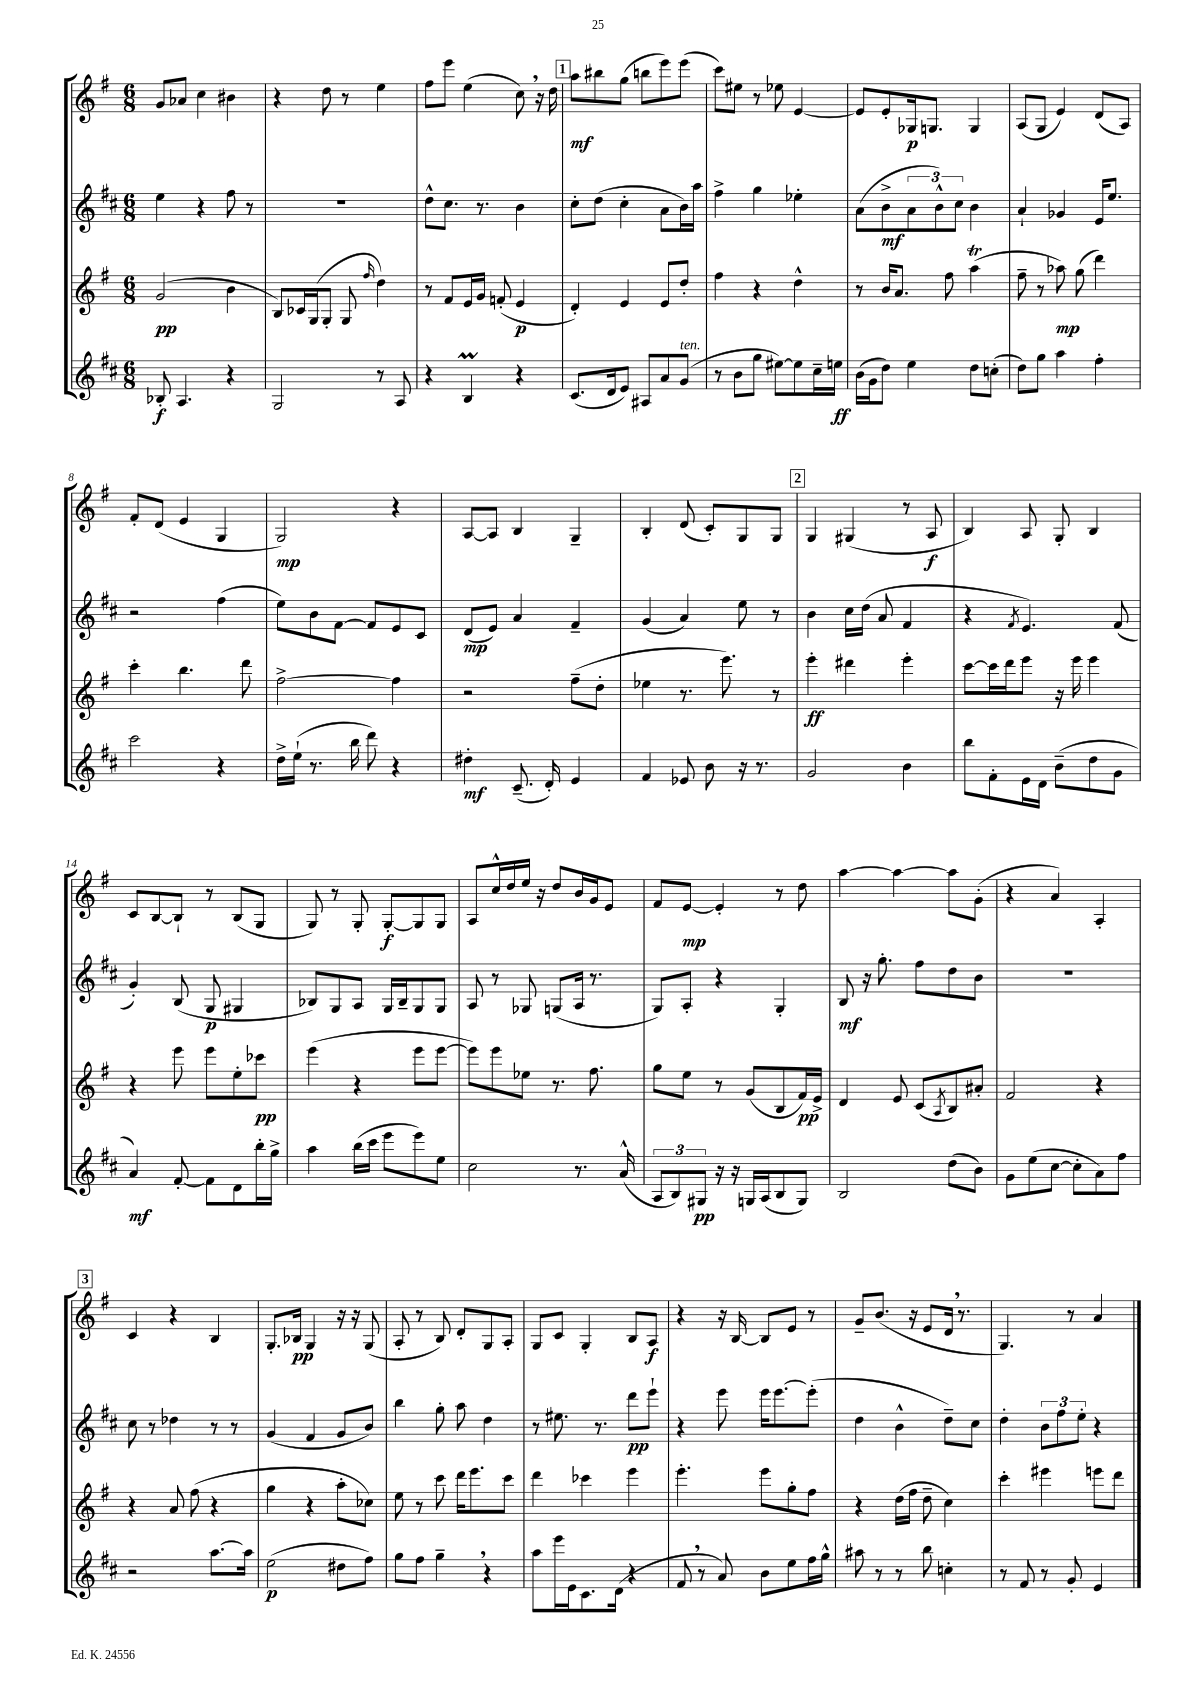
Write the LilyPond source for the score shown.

<<
\new StaffGroup <<
\new Staff = "s0" {
    \clef treble \key g \major \numericTimeSignature \time 6/8
    g'8 aes'8 c''4 bis'4 |
    r4 d''8 r8 e''4 |
    fis''8 e'''8 e''4( c''8) \breathe r16 d''16 |
    \mark \markup { \box "1" } a''8\mf bis''8 g''8( b''8 e'''8) e'''8( |
    c'''8) eis''8 r8 ees''8 e'4~ |
    e'8 e'8-. ges16\p g8. g4 |
    a8( g8 e'4) d'8( a8) |
    fis'8-. d'8( e'4 g4 |
    g2\mp) r4 |
    a8~ a8 b4 g4-- |
    b4-. d'8( c'8-.) g8 g8 |
    \mark \markup { \box "2" } g4 gis4( r8 a8\f |
    b4) a8 g8-. b4 |
    c'8 b8~ b8-! r8 b8( g8 |
    g8) r8 g8-. g8~-.\f g8 g8 |
    a8 c''16-^ d''16 e''16 r16 d''8 b'16 g'16 e'8 |
    fis'8 e'8~\mp e'4-. r8 d''8 |
    a''4~ a''4~ a''8 g'8-.( |
    r4 a'4) a4-. |
    \mark \markup { \box "3" } c'4 r4 b4 |
    g8.-. bes16\pp g4 r16 r16 g8( |
    a8-. r8 b8) d'8-. g8 a8-. |
    g8 c'8 g4-. b8 a8\f |
    r4 r16 b16~ b8 e'8 r8 |
    g'8-- b'8.( r16 e'8 d'16 \breathe r8. |
    g4.) r8 a'4 \bar "|." |
}
\new Staff = "s1" {
    \clef treble \key d \major \numericTimeSignature \time 6/8
    e''4 r4 fis''8 r8 |
    R2. |
    d''8-^ cis''8. r8. b'4 |
    \mark \markup { \box "1" } cis''8-. d''8( cis''4-. a'8 b'16) a''16 |
    fis''4-> g''4 ees''4-. |
    a'8( b'8->\mf \tuplet 3/2 { a'8 b'8-^) cis''8 } b'4 |
    a'4-! ges'4 e'16 e''8. |
    r2 fis''4( |
    e''8) b'8 fis'8~ fis'8 e'8 cis'8 |
    d'8\mp( e'8) a'4 fis'4-- |
    g'4( a'4) e''8 r8 |
    \mark \markup { \box "2" } b'4 cis''16 d''16( a'8 fis'4 |
    r4 \acciaccatura { fis'8 } e'4.) fis'8( |
    g'4-.) b8( g8\p gis4 |
    bes8) g8 a8 g16 bes16-- g8 g8 |
    a8 r8 ges8 g8( a16 r8. |
    g8) a8-. r4 g4-. |
    b8\mf r16 g''8.-. fis''8 d''8 b'8 |
    R2. |
    \mark \markup { \box "3" } cis''8 r8 des''4 r8 r8 |
    g'4( fis'4 g'8 b'8) |
    b''4 g''8-. a''8 d''4 |
    r8 eis''8. r8. d'''8\pp e'''8-! |
    r4 e'''8 e'''16 e'''8.~ e'''8-.( |
    d''4 b'4-^ d''8--) cis''8 |
    d''4-. \tuplet 3/2 { b'8 fis''8 e''8-. } r4 \bar "|." |
}
\new Staff = "s2" {
    \clef treble \key g \major \numericTimeSignature \time 6/8
    g'2\pp( b'4 |
    b8) ces'16 g16( g8-. g8 \grace { fis''16 } d''4) |
    r8 fis'8 e'16 g'16 f'8-.( e'4\p |
    \mark \markup { \box "1" } d'4-.) e'4 e'8 d''8-. |
    fis''4 r4 d''4-^ |
    r8 b'16 a'8. fis''8 a''4\trill( |
    fis''8-- r8 aes''8\mp) g''8( d'''4) |
    c'''4-. b''4. d'''8 |
    fis''2~-> fis''4 |
    r2 fis''8--( d''8-. |
    ees''4 r8. e'''8.) r8 |
    \mark \markup { \box "2" } e'''4-.\ff dis'''4 e'''4-. |
    c'''8~ c'''16 d'''16 e'''8 r16 e'''16 e'''4 |
    r4 e'''8 e'''8 e''8-. ces'''8\pp |
    e'''4( r4 e'''8 e'''8~ |
    e'''8) e'''8 ees''8 r8. fis''8. |
    g''8 e''8 r8 g'8( b8 fis'16\pp) e'16-> |
    d'4 e'8 c'8( \acciaccatura { a8 } b8) ais'8-. |
    fis'2 r4 |
    \mark \markup { \box "3" } r4 a'8 fis''8( r4 |
    g''4 r4 a''8-. ces''8) |
    e''8 r8 c'''8 d'''16 e'''8. c'''8 |
    d'''4 ces'''4 e'''4 |
    e'''4.-. e'''8 g''8-. fis''8 |
    r4 d''16( fis''16 d''8-- c''4) |
    c'''4-. eis'''4 e'''8 d'''8 \bar "|." |
}
\new Staff = "s3" {
    \clef treble \key d \major \numericTimeSignature \time 6/8
    bes8-.\f a4. r4 |
    g2 r8 a8 |
    r4 b4\prall r4 |
    \mark \markup { \box "1" } cis'8.( d'16 e'8) ais8 a'8 g'8^\markup { \italic "ten." }( |
    r8 b'8 g''8 eis''8~) eis''8 cis''16-- e''16\ff |
    b'16( g'16 d''8) e''4 d''8 c''8-.( |
    d''8) g''8 a''4 fis''4-. |
    cis'''2 r4 |
    d''16-> e''16-!( r8. b''16 d'''8) r4 |
    dis''4-.\mf cis'8.--( d'16-.) e'4 |
    fis'4 ees'8 b'8 r16 r8. |
    \mark \markup { \box "2" } g'2 b'4 |
    b''8 fis'8-. e'16 d'16 b'8--( d''8 g'8 |
    a'4\mf) fis'8~-. fis'8 d'8 b''16-. g''16-> |
    a''4 b''16( cis'''16 e'''8 e'''8) e''8 |
    cis''2 r8. a'16-^( |
    \tuplet 3/2 { a8 b8) gis8\pp } r16 r16 g16 a16( b8 g8) |
    b2 d''8( b'8) |
    g'8 e''8( cis''8~ cis''8-. a'8) fis''8 |
    \mark \markup { \box "3" } r2 a''8.~ a''16 |
    e''2\p( dis''8 fis''8) |
    g''8 fis''8 g''4-- \breathe r4 |
    a''8 e'''16 e'16 cis'8. d'16( r4 |
    fis'8 \breathe r8 a'8) b'8 e''8 fis''16 g''16-^ |
    ais''8 r8 r8 b''8 c''4-. |
    r8 fis'8 r8 g'8-. e'4 \bar "|." |
}
>>
>>
